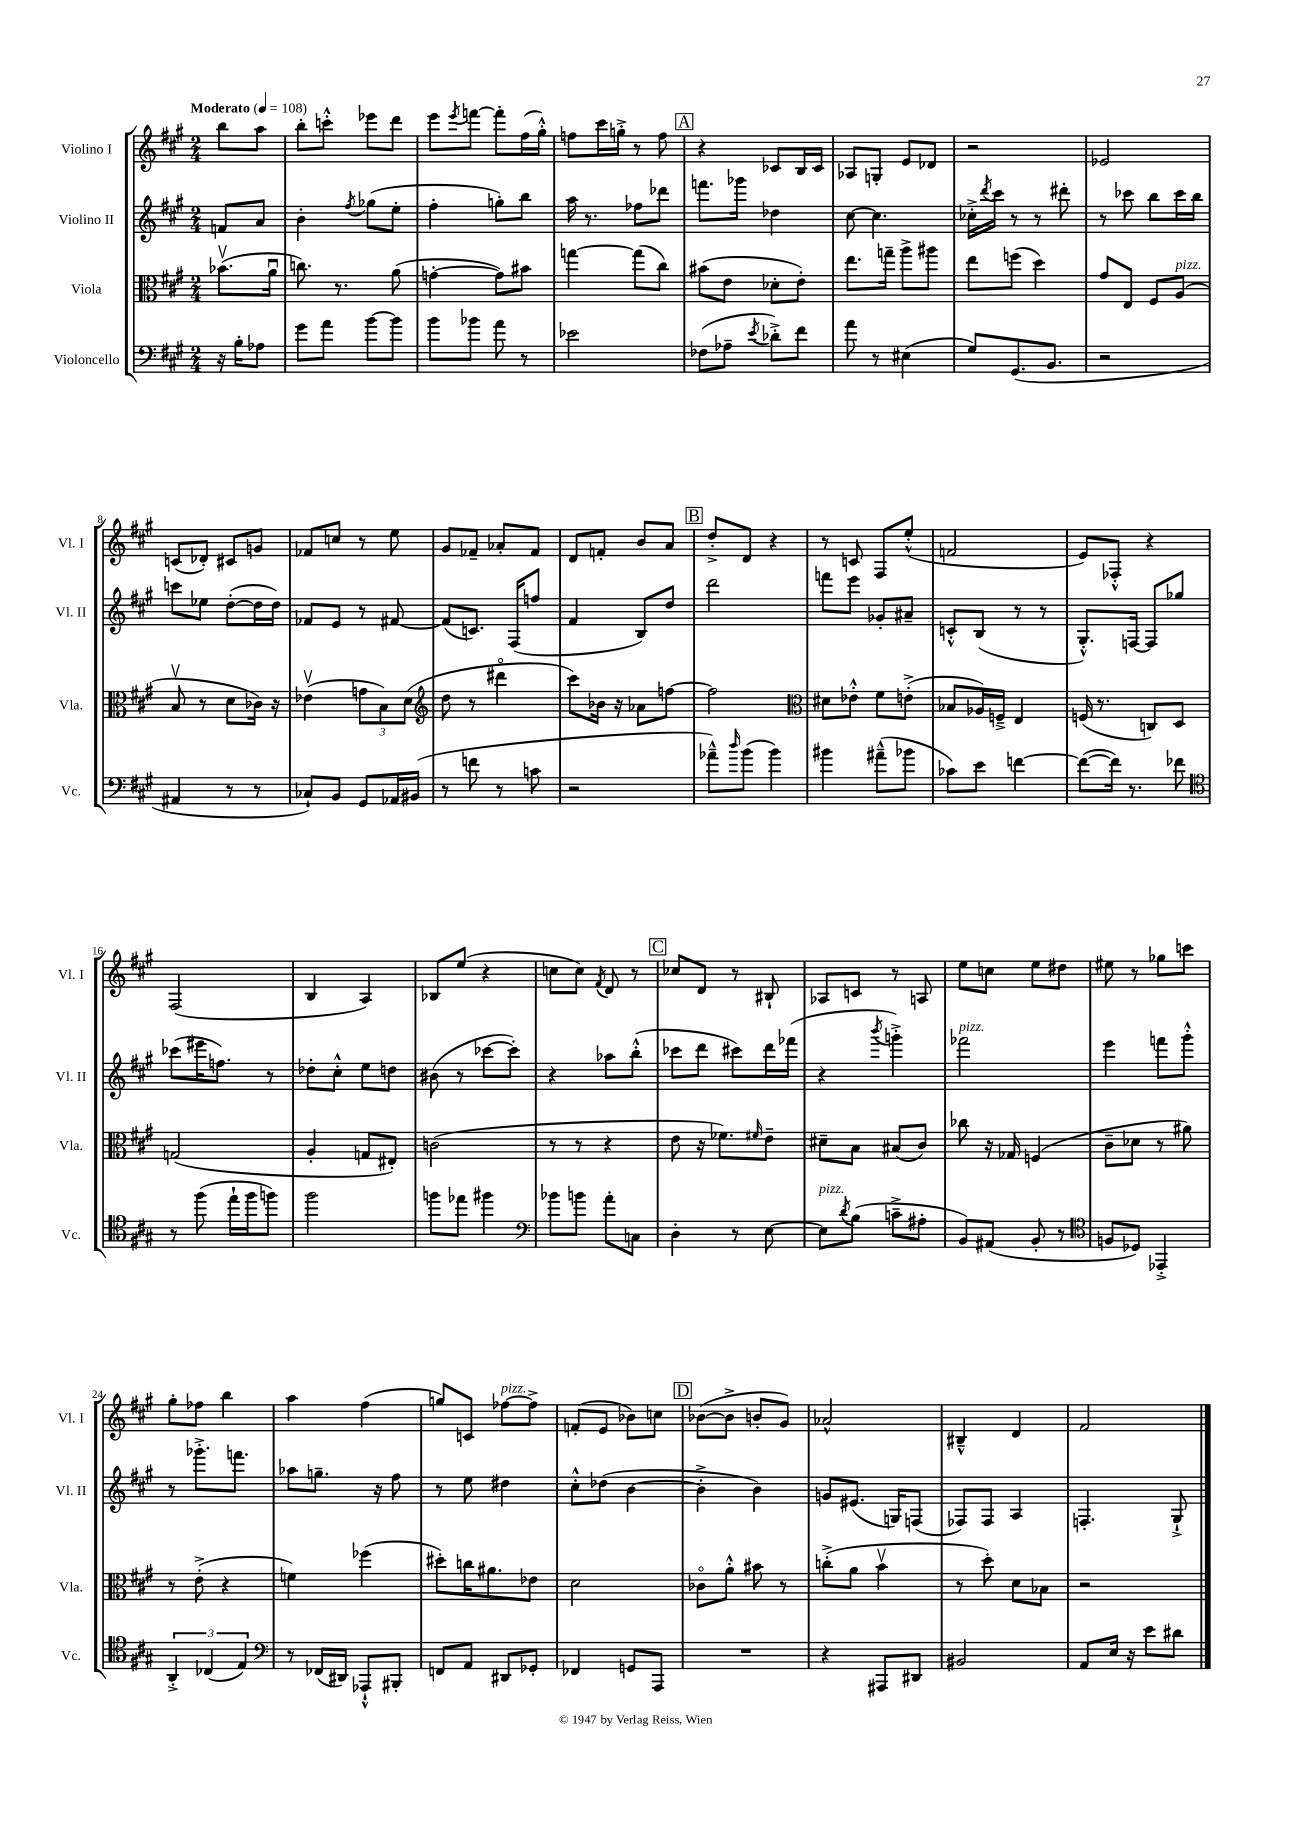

**kern	**kern	**kern	**kern
*part4	*part3	*part2	*part1
*staff4	*staff3	*staff2	*staff1
*I"Violoncello	*I"Viola	*I"Violino II	*I"Violino I
*I'Vc.	*I'Vla.	*I'Vl. II	*I'Vl. I
*clefF4	*clefC3	*clefG2	*clefG2
*k[f#c#g#]	*k[f#c#g#]	*k[f#c#g#]	*k[f#c#g#]
*M2/4	*M2/4	*M2/4	*M2/4
*MM108	*MM108	*MM108	*MM108
=	=	=	=
!	!	!	!LO:TX:a:B:t=Moderato
16r	(8.b-Xv\L	8fn/L	8bb\L
16B'\KL	.	.	.
8A-X\J	.	8a/J	8aa\J
.	16au\Jk	.	.
=1	=1	=1	=1
8g#\L	8.ccn\)	4b'\	8bb'\L
8a\J	.	.	8cccn'^^\J
.	8.r	.	.
.	.	8qff#/	.
[8b\L	.	(8gg-X\L	8eee-X\L
8b\J]	(8a\	8ee'\J	8ddd\J
=2	=2	=2	=2
8b\L	[4gn'\	4ff#'\	8eee\L
.	.	.	8qeee/
8b-X\J	.	.	[8fffn\J
8a\	8g\L])	8ggn'\L)	8fff'\L]
8r	8b#X\J	8bb\J	(16ff#\L
.	.	.	16gg#'^^\JJ)
=3	=3	=3	=3
2e-X\	[4ggn\	16aa\	8ffn\L
.	.	8.r	.
.	.	.	16ccc#\L
.	.	.	16ggn'^\JJ
.	(8gg\L]	8ff-X\L	8r
.	8cc#\J)	8ddd-X\J	8ff\
!!LO:REH:place=s1:t=A
=4	=4	=4	=4
(8F-X\L	(8b#X\L	8.fffn\L	4r
8A-X~\J	8e\J	.	.
.	.	16ggg-X\Jk	.
8qe/	.	.	.
8d-X'^\L)	8d-X'\L	4dd-X\	8c-X/L
8f#\J	8e'\J)	.	16B/L
.	.	.	16c-/JJ
=5	=5	=5	=5
8a\	8.ee\L	[8cc#\	8A-X/L
8r	.	4.cc#\]	8Gn'/J
.	16ggn~\Jk	.	.
(4E#X\	8aa^\L	.	8e/L
.	8aa#X\J	.	8d-X/J
=6	=6	=6	=6
8G#/L)	8ee\L	16cc-X'^\LL	2r
.	.	8qddd/	.
.	.	16ccc#\JJ	.
(8.GG#/	(8ffn\J	8r	.
.	4dd\)	8r	.
8.BB/J	.	.	.
.	.	8ddd#X'\	.
=7	=7	=7	=7
2r	8g#/L	8r	2e-X/
.	8E/J	8ccc-X\	.
.	8F#/L	8bb\L	.
!	!LO:TX:a:i:t=pizz.	!	!
.	(8A/J	16ccc-\L	.
.	.	16bb\JJ	.
!!LO:LB:g=z
=8	=8	=8	=8
4AA#X/	8Bv/	8cccn\L	(8cn/L
.	8r	8ee-X\J	8d-X'/J)
8r	8d\L	([8dd'\L	8c#X/L
8r	16c-X\Jk)	16dd\L]	8gn/J
.	16r	16dd\JJ)	.
=9	=9	=9	=9
8C-X`/L)	(4e-Xv\	8f-X/L	8f-X/L
8BB/J	.	8e/J	8ccn/J
8GG#/L	12gn\L	8r	8r
.	12B\)	.	.
16AA-X/L	.	[8f#X/	8ee\
.	(12d\J	.	.
(16BB#X/JJ	.	.	.
=10	=10	=10	=10
*	*clefG2	*	*
8r	8dd\	(8f#/L]	8g#/L
8fn\	8r	8.cn/J)	8f-X~/J
8r	4ddd#X\	.	8a-X'/L
.	.	(16F#/KL	.
8cn\	.	8ffn/J	8f-/J
=11	=11	=11	=11
2r	8ccc#\L)	4f#/	8d/L
.	16b-X\Jk	.	8fn'/J
.	16r	.	.
.	8a-X\L	8B/L)	8b/L
.	[8ffn\J	8dd/J	8a/J
!!LO:REH:place=s1:t=B
=12	=12	=12	=12
8a-X~^^\L)	2ff\]	2ddd\	8dd'^/L
16qqdd/	.	.	.
(8b\J	.	.	8d/J
4b\)	.	.	4r
=13	=13	=13	=13
*	*clefC3	*	*
4b#X\	8d#X\L	8fffn\L	8r
.	8e-X'^^\J	8eee\J	8cn/
(8a#X~^^\L	8f#\L	8g-X'/L	8F#/L
8b-X\J	(8en'^\J	8a#X~/J	(8ee'^^/J
=14	=14	=14	=14
8c-X\L)	8B-X/L	8cn'^^/L	2fn/
8e\J	16A-X/L)	(8B/J	.
.	16Fn~^/JJ	.	.
[4fn\	4E/	8r	.
.	.	8r	.
=15	=15	=15	=15
(8f\L_	(16Fn/	8.G#'^^/L)	8e/L)
.	8.r	.	.
16f\Jk])	.	.	8F-X'^^/J
8.r	.	[16Fn/Jk	.
.	8Cn/L)	8F/L]	4r
8f-X\	8D/J	8gg-X/J	.
!!LO:LB:g=z
=16	=16	=16	=16
*clefC4	*	*	*
8r	(2Gn/	(8ccc-X\L	(2F#/
(8ff#\	.	16eee#X\K	.
.	.	8.ffn\J)	.
16ee`\LL	.	.	.
16ff#\J	.	.	.
8ffn\J)	.	8r	.
=17	=17	=17	=17
2ff#\	4A'/	8dd-X'\L	4B/
.	.	8cc#'^^\J	.
.	8Gn/L	8ee\L	4A/)
.	8E#X'/J)	8ddn\J	.
=18	=18	=18	=18
8ffn\L	(2cn\	(8b#X\	8B-X/L
8ee-X\J	.	8r	(8ee/J
4ff#X\	.	[8ccc-X\L	4r
.	.	8ccc-'\J])	.
=19	=19	=19	=19
*clefF4	*	*	*
8b-X\L	8r	4r	8ccn\L
8bn\J	8r	.	8cc\J)
.	.	.	8qf#/
8a'\L	4r	8aa-X\L	8d/
8Cn\J	.	(8bb'^^\J	8r
!!LO:REH:place=s1:t=C
=20	=20	=20	=20
4D'\	8e\	8ccc-X\L	8cc-X/L
.	16r	8ddd\J	8d/J
.	8.f-X\L)	.	.
8r	.	8ccc#X\L)	8r
.	16qqf#X/	.	.
[8E\	8e~\J	16ddd\L	8B#X`/
.	.	(16fff-X\JJ	.
=21	=21	=21	=21
!LO:TX:a:i:t=pizz.	!	!	!
8E\L]	8d#X~\L	4r	8A-X/L
8qd/	.	.	.
(8B\J	8B\J	.	8cn/J
.	.	8qbbb/	.
8cn~^\L	(8B#X/L	4gggn'^\)	8r
8A#X'\J	8c#/J)	.	8An/
=22	=22	=22	=22
!	!	!LO:TX:a:i:t=pizz.	!
8BB/L)	8cc-X\	2fff-X\	8ee\L
(8AA#X/J	16r	.	8ccn\J
.	16G-X/	.	.
8BB'/	(4Fn/	.	8ee\L
8r	.	.	8dd#X\J
=23	=23	=23	=23
*clefC4	*	*	*
8Fn/L	8c#~\L	4eee\	8ee#X\
8D-X/J)	8d-X\J	.	8r
4EE-X'^/	8r	8fffn\L	8gg-X\L
.	8a#X\)	8ggg#'^^\J	8cccn\J
!!LO:LB:g=z
=24	=24	=24	=24
6AA'^/	8r	8r	8gg#'\L
.	(8e'^\	8.ggg-X'^\L	8ff-X\J
(6C-X/	.	.	.
.	4r	.	4bb\
.	.	8.fffn\J	.
6E/)	.	.	.
=25	=25	=25	=25
*clefF4	*	*	*
8r	4fn\)	8aa-X\L	4aa\
(16FF-X/LL	.	8.ggn~\J	.
16DD#X/JJ)	.	.	.
8AAA-X`^^/L	(4ff-X\	.	(4ff#\
.	.	16r	.
8BBB#X'/J	.	8ff#\	.
=26	=26	=26	=26
8FFn/L	8dd#X'\L)	8r	8ggn/L)
8AA/J	16ccn\K	8ee\	8cn/J
.	8.a#X\	.	.
!	!	!	!LO:TX:a:i:t=pizz.
8DD#X/L	.	4dd#X\	[8ff-X\L
8GG-X'/J	8e-X\J	.	8ff-^\J]
=27	=27	=27	=27
4FF-X/	2d\	8cc#'^^\L	(8fn'/L
.	.	(8dd-X\J	8e/J
8GGn/L	.	[4b\	8b-X\L)
8AAA/J	.	.	8ccn\J
!!LO:REH:place=s1:t=D
=28	=28	=28	=28
2r	8c-X\L	4b'^\]	([8b-X\L
.	8a'^^\J	.	8b-^\J]
.	8b#X\	4b\)	8bn'/L
.	8r	.	8g#/J)
=29	=29	=29	=29
4r	(8ccn'^\L	8gn/L	2a-X^^/
.	8a\J	(8.e#X/J	.
8AAA#X/L	4bv\	.	.
.	.	16Gn/KL)	.
8DD#X/J	.	(8Fn/J	.
=30	=30	=30	=30
2BB#X/	8r	8F-X/L)	4B#X~^^/
.	8dd'\)	8F-/J	.
.	8d\L	4A/	4d/
.	8B-X\J	.	.
=31	=31	=31	=31
8AA/L	2r	4.Fn'/	2f#/
16E/Jk	.	.	.
16r	.	.	.
8e\L	.	.	.
8d#X\J	.	8G#`^/	.
==	==	==	==
*-	*-	*-	*-
